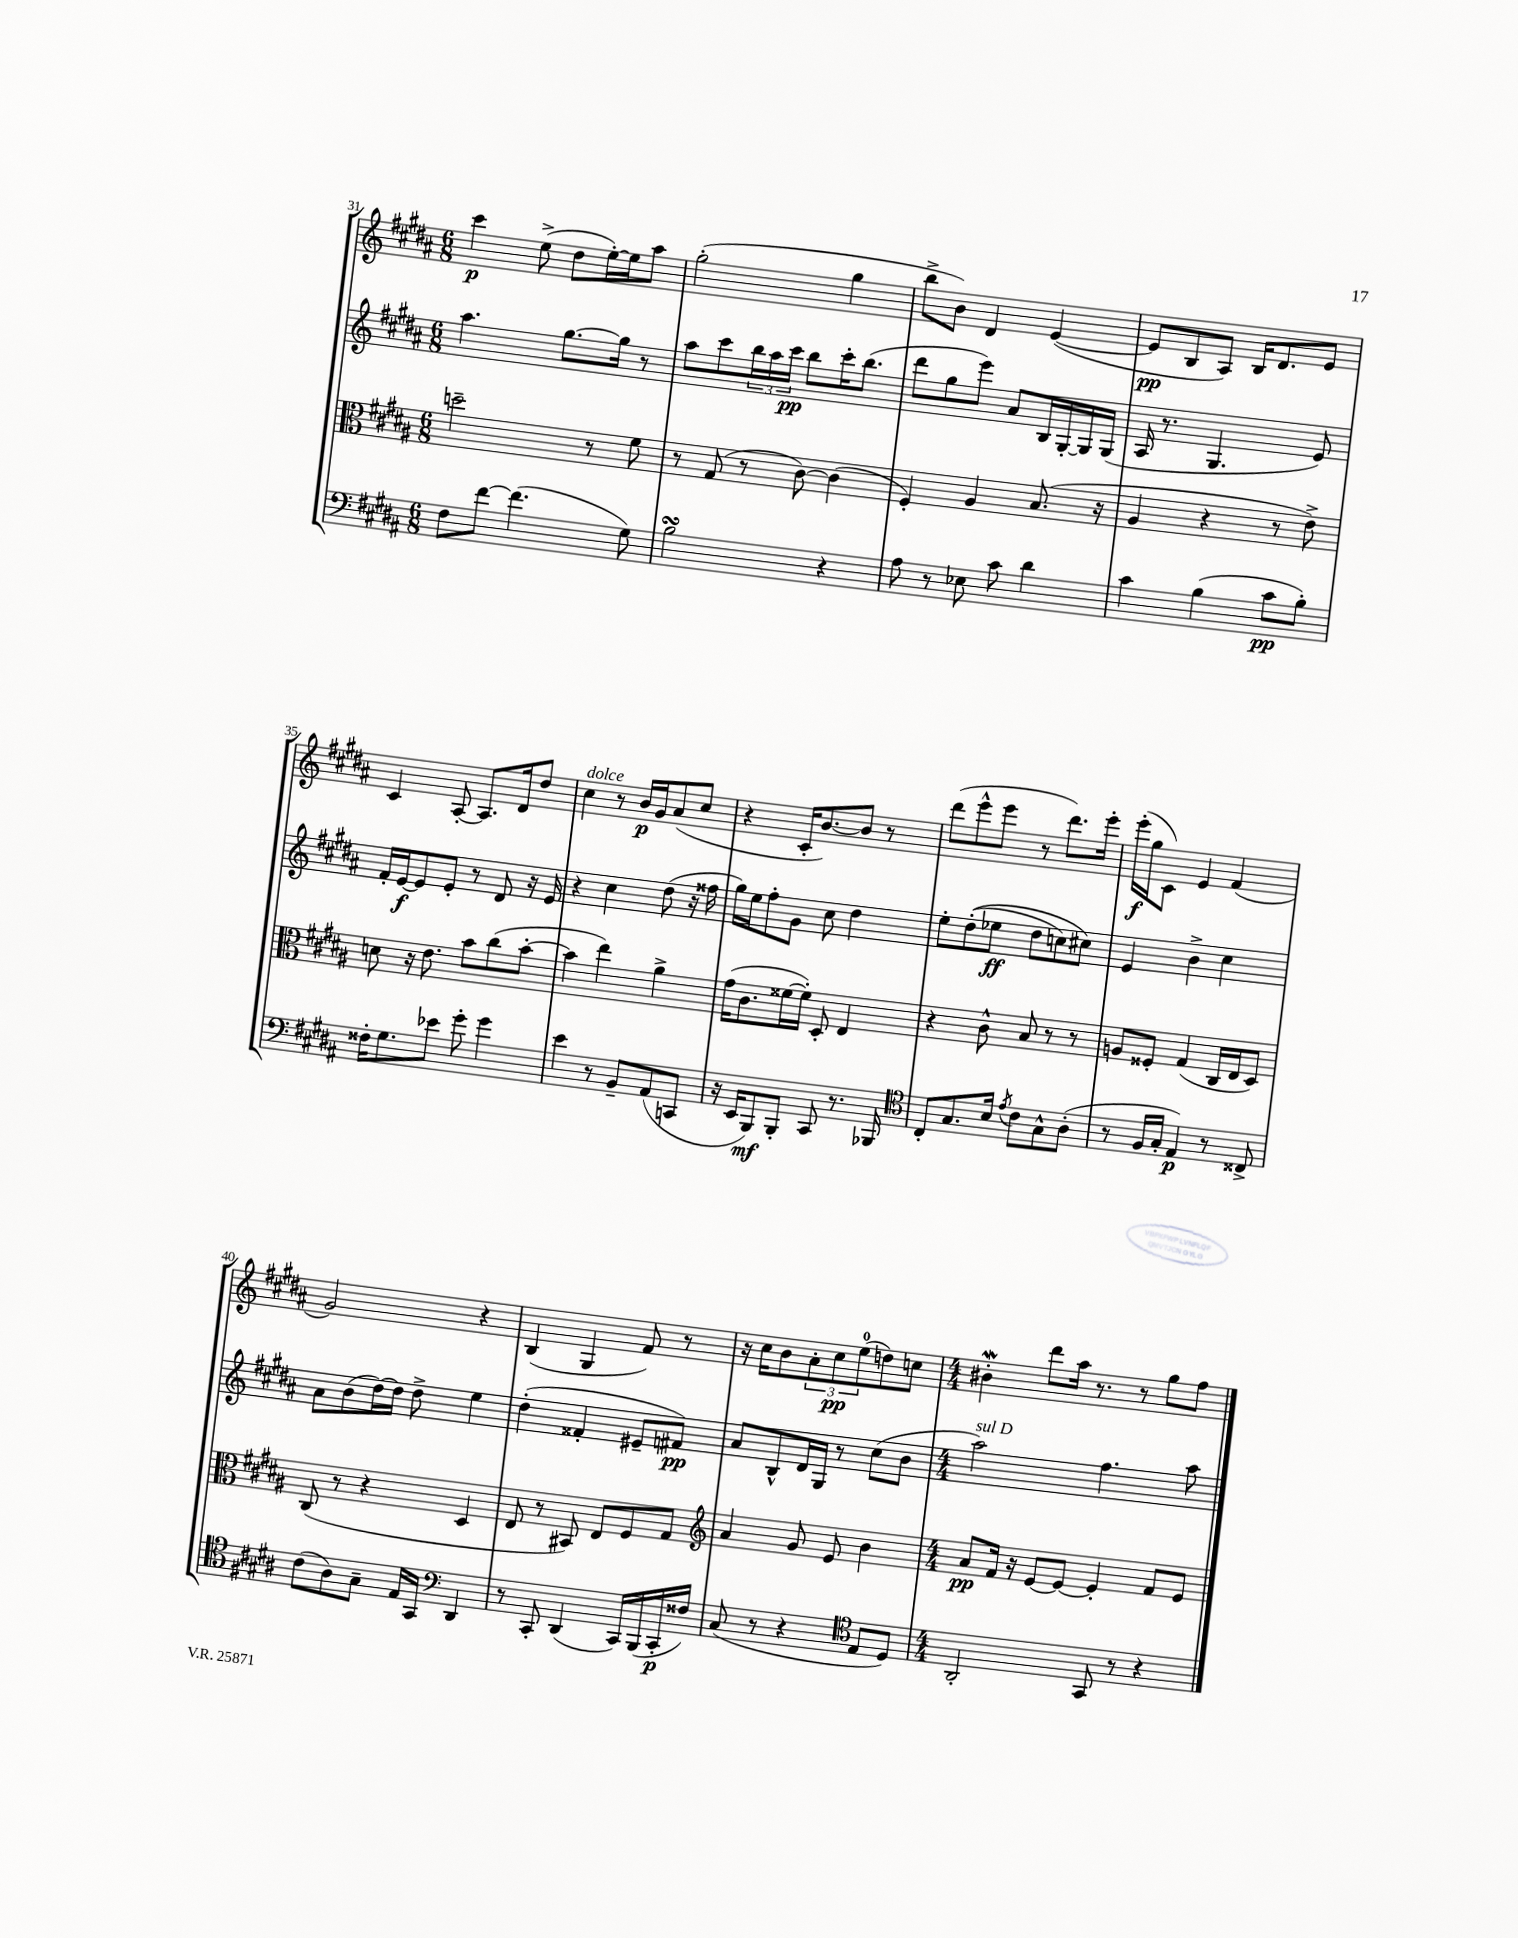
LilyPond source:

<<
\new StaffGroup <<
\new Staff = "s0" {
    \clef treble \key b \major \numericTimeSignature \time 6/8
    cis'''4\p e''8->( dis''8 e''16~-.) e''16 ais''8 |
    gis''2-.( gis''4 |
    b''8-> b'8) dis'4 e'4~( |
    e'8\pp b8 ais8) b16 dis'8. e'8 |
    cis'4 ais8~-. ais8. dis'16 dis''8 |
    cis''4^\markup { \italic "dolce" } r8 b'16\p gis'16 ais'8( cis''8 |
    r4 cis'16-. b'8.~) b'8 r8 |
    dis'''8( e'''8-^ e'''8 r8 dis'''8.) e'''16-. |
    e'''16-.\f( gis''16 cis'8) e'4 fis'4( |
    gis'2) r4 |
    b4( gis4 fis'8) r8 |
    r16 cis''16 b'8 \tuplet 3/2 { ais'8-. cis''8\pp e''8-0( } d''8) c''8 |
    \numericTimeSignature \time 4/4 bis'4-.\mordent dis'''8 ais''16 r8. r8 gis''8 fis''8 \bar "|." |
}
\new Staff = "s1" {
    \clef treble \key b \major \numericTimeSignature \time 6/8
    ais''4. gis''8.~ gis''16 r8 |
    ais''8 cis'''8 \tuplet 3/2 { b''16 ais''16 cis'''16\pp } b''8 cis'''16-. b''8.( |
    dis'''8 gis''8 e'''8) ais'8 b16 gis16~-. gis16 gis16( |
    ais16 r8. gis4. e'8) |
    fis'16-. e'16~\f e'8 e'8-. r8 dis'8 r16 e'16 |
    r4 cis''4 dis''8( r16 fisis''16 |
    gis''16) e''16 fis''8-. gis'8 cis''8 dis''4 |
    e''8-. dis''8-.(\( ees''8\ff dis''8 c''8) cis''8\) |
    e'4 b'4-> cis''4 |
    ais'8 b'8( dis''16~) dis''16 dis''8-> e''4 |
    dis''4-.( fisis'4-. eis'8-- fis'8\pp) |
    ais'8 b8-^ dis'16 gis16 r8 cis''8( b'8 |
    \numericTimeSignature \time 4/4 ais''2^\markup { \italic "sul D" }) fis''4. ais''8 \bar "|." |
}
\new Staff = "s2" {
    \clef alto \key b \major \numericTimeSignature \time 6/8
    d''2-- r8 fis'8 |
    r8 gis8( r8 cis'8~) cis'4( |
    fis4-.) ais4 b8.( r16 |
    ais4 r4 r8 e'8->) |
    d'8 r16 e'8. b'8 cis''8( b'8~-. |
    b'4 e''4) ais'4-> |
    gis'16( cis'8. fisis'16~ fisis'16-.) dis8-. e4 |
    r4 cis'8-^ b8 r8 r8 |
    a8 fisis8-. gis4( cis16 e16 dis8) |
    cis8( r8 r4 dis4 |
    e8 r8 bis,8) e8 fis8 gis8 |
    \clef treble ais'4 gis'8 e'8 b'4 |
    \numericTimeSignature \time 4/4 ais'8\pp fis'16 r16 e'8~ e'8~ e'4-. fis'8 e'8 \bar "|." |
}
\new Staff = "s3" {
    \clef bass \key b \major \numericTimeSignature \time 6/8
    fis8 fis'8~ fis'4.( gis8) |
    b2\turn r4 |
    ais8 r8 ees8 cis'8 dis'4 |
    cis'4 b4( cis'8\pp b8-.) |
    fisis16-. gis8. ees'8 gis'8-. gis'4 |
    e'4 r8 b,8-- ais,8( c,8 |
    r16 e,16 b,,8\mf) b,,8-. cis,8 r8. bes,,16 |
    \clef tenor cis8-. gis8. b16 \acciaccatura { e'8 } cis'8 gis8-^ ais8-.( |
    r8 fis16 gis16-. e4\p) r8 cisis8-> |
    cis'8( ais8) gis8-- e16 gis,16 \clef bass dis,4 |
    r8 cis,8-. dis,4( cis,16) b,,16( cis,16-.\p fisis16) |
    cis8( r8 r4 \clef tenor e8 dis8) |
    \numericTimeSignature \time 4/4 ais,2-. gis,8 r8 r4 \bar "|." |
}
>>
>>
\layout { \context { \Score currentBarNumber = #31 } }
